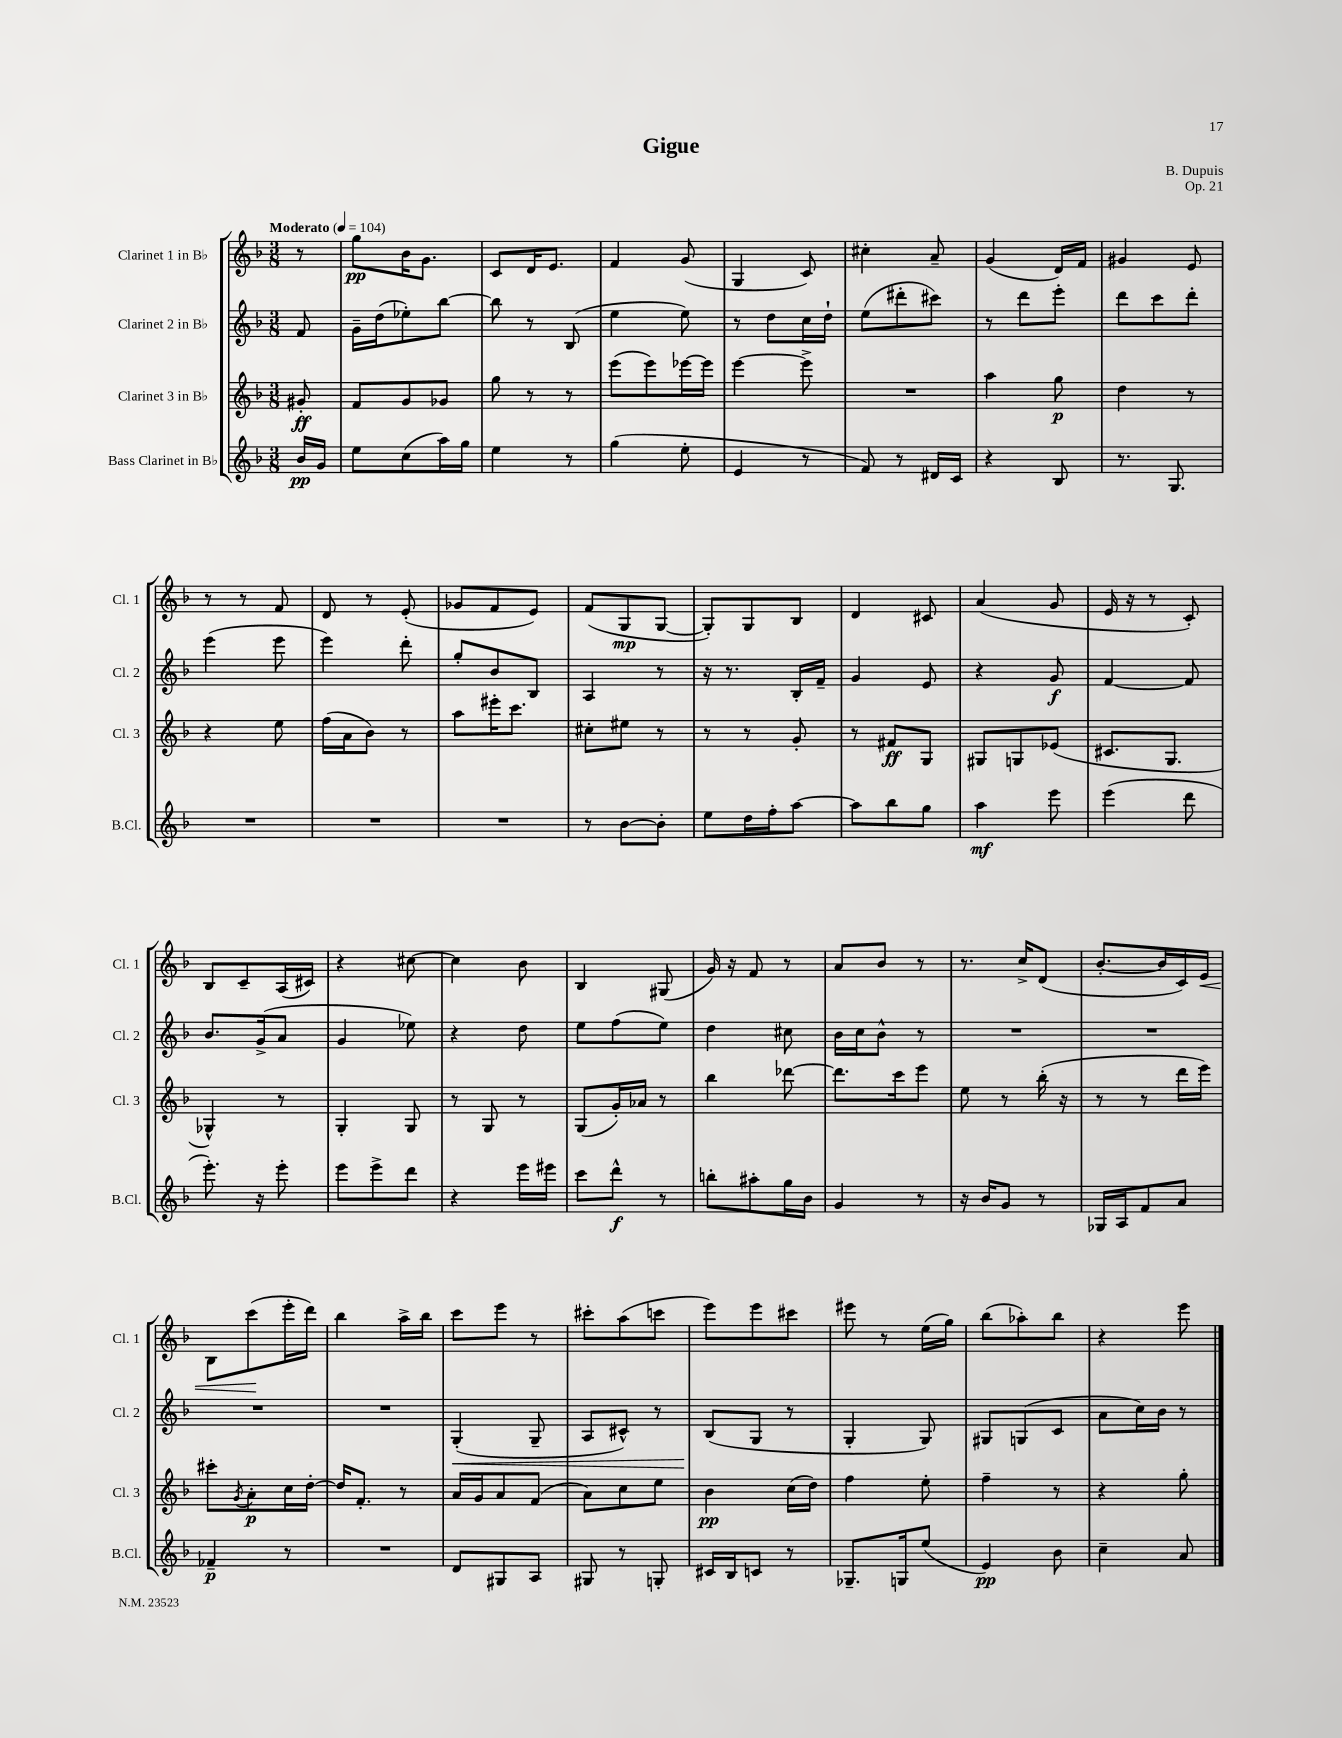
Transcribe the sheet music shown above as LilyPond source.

\header { title = "Gigue" composer = "B. Dupuis" opus = "Op. 21" }
<<
\new StaffGroup <<
\new Staff = "s0" \with { instrumentName = "Clarinet 1 in Bb" shortInstrumentName = "Cl. 1" } {
    \clef treble \key f \major \numericTimeSignature \time 3/8 \partial 8 \tempo "Moderato" 4 = 104
    r8 |
    g''8\pp bes'16 g'8. |
    c'8 d'16 e'8. |
    f'4 g'8( |
    g4 c'8) |
    cis''4-. a'8-- |
    g'4( d'16) f'16 |
    gis'4 e'8 |
    r8 r8 f'8 |
    d'8 r8 e'8-.( |
    ges'8 f'8 e'8) |
    f'8( g8\mp g8~ |
    g8-.) g8 bes8 |
    d'4 cis'8 |
    a'4( g'8 |
    e'16 r16 r8 c'8-.) |
    bes8 c'8-- a16( cis'16) |
    r4 cis''8~ |
    cis''4 bes'8 |
    bes4 gis8( |
    g'16) r16 f'8 r8 |
    a'8 bes'8 r8 |
    r8. c''16-> d'8( |
    bes'8.~-. bes'16 c'16) e'16\< |
    bes8 c'''8\!( e'''16-. d'''16) |
    bes''4 a''16-> bes''16 |
    c'''8 e'''8 r8 |
    cis'''8-. a''8( c'''8 |
    e'''8) e'''8 cis'''8 |
    eis'''8 r8 e''16( g''16) |
    bes''8( aes''8-.) bes''8 |
    r4 e'''8 \bar "|." |
}
\new Staff = "s1" \with { instrumentName = "Clarinet 2 in Bb" shortInstrumentName = "Cl. 2" } {
    \clef treble \key f \major \numericTimeSignature \time 3/8 \partial 8
    f'8 |
    g'16-- d''16( ees''8-.) bes''8~ |
    bes''8 r8 bes8( |
    e''4 e''8) |
    r8 d''8 c''16 d''16-! |
    e''8( dis'''8-. cis'''8) |
    r8 d'''8 e'''8-. |
    d'''8 c'''8 d'''8-. |
    e'''4( e'''8 |
    e'''4) d'''8-. |
    g''8-. bes'8 bes8 |
    a4 r8 |
    r16 r8. bes16-. f'16-- |
    g'4 e'8 |
    r4 g'8\f |
    f'4~ f'8 |
    bes'8. g'16->( a'8 |
    g'4 ees''8) |
    r4 d''8 |
    e''8 f''8( e''8) |
    d''4 cis''8 |
    bes'16 c''16 bes'8-^ r8 |
    R4. |
    R4. |
    R4. |
    R4. |
    g4-.\<( g8-- |
    a8 cis'8-^) r8 |
    bes8\!( g8 r8 |
    g4-. g8) |
    gis8 g8( c'8 |
    a'8 c''16) bes'16 r8 \bar "|." |
}
\new Staff = "s2" \with { instrumentName = "Clarinet 3 in Bb" shortInstrumentName = "Cl. 3" } {
    \clef treble \key f \major \numericTimeSignature \time 3/8 \partial 8
    gis'8-.\ff |
    f'8 g'8 ges'8 |
    g''8 r8 r8 |
    e'''8( e'''8) ees'''16~ ees'''16 |
    e'''4~ e'''8-> |
    R4. |
    a''4 g''8\p |
    d''4 r8 |
    r4 e''8 |
    f''16( a'16 bes'8) r8 |
    a''8 eis'''16-. c'''8. |
    cis''8-. eis''8 r8 |
    r8 r8 g'8-. |
    r8 fis'8\ff g8 |
    gis8 g8 ees'8( |
    cis'8. g8. |
    ges4-^) r8 |
    g4-. g8 |
    r8 g8 r8 |
    g8( g'16-.) aes'16 r8 |
    bes''4 des'''8~ |
    des'''8. c'''16 e'''8 |
    e''8 r8 bes''16-.( r16 |
    r8 r8 d'''16 e'''16) |
    cis'''8-. \acciaccatura { g'8 } a'8-.\p c''16 d''16~-. |
    d''16 f'8.-. r8 |
    a'16 g'16 a'8 f'8( |
    a'8) c''8 e''8 |
    bes'4\pp c''16( d''16) |
    f''4 e''8-. |
    f''4-- r8 |
    r4 g''8-. \bar "|." |
}
\new Staff = "s3" \with { instrumentName = "Bass Clarinet in Bb" shortInstrumentName = "B.Cl." } {
    \clef treble \key f \major \numericTimeSignature \time 3/8 \partial 8
    bes'16\pp g'16 |
    e''8 c''8( a''16) g''16 |
    e''4 r8 |
    g''4( e''8-. |
    e'4 r8 |
    f'8) r8 dis'16 c'16 |
    r4 bes8 |
    r8. g8. |
    R4. |
    R4. |
    R4. |
    r8 bes'8~ bes'8-. |
    e''8 d''16 f''16-. a''8~ |
    a''8 bes''8 g''8 |
    a''4\mf e'''8 |
    e'''4( d'''8 |
    e'''8.-.) r16 e'''8-. |
    e'''8 e'''8-> d'''8 |
    r4 e'''16 eis'''16 |
    c'''8 d'''8-^\f r8 |
    b''8-. ais''8-. g''16 bes'16 |
    g'4 r8 |
    r16 bes'16 g'8 r8 |
    ges16 a16 f'8 a'8 |
    fes'4--\p r8 |
    R4. |
    d'8 gis8 a8 |
    gis8 r8 g8-. |
    cis'16 bes16 c'8 r8 |
    ges8.-- g16 e''8( |
    e'4\pp) bes'8 |
    c''4-- a'8 \bar "|." |
}
>>
>>
\layout { \context { \Score \remove "Bar_number_engraver" } }
